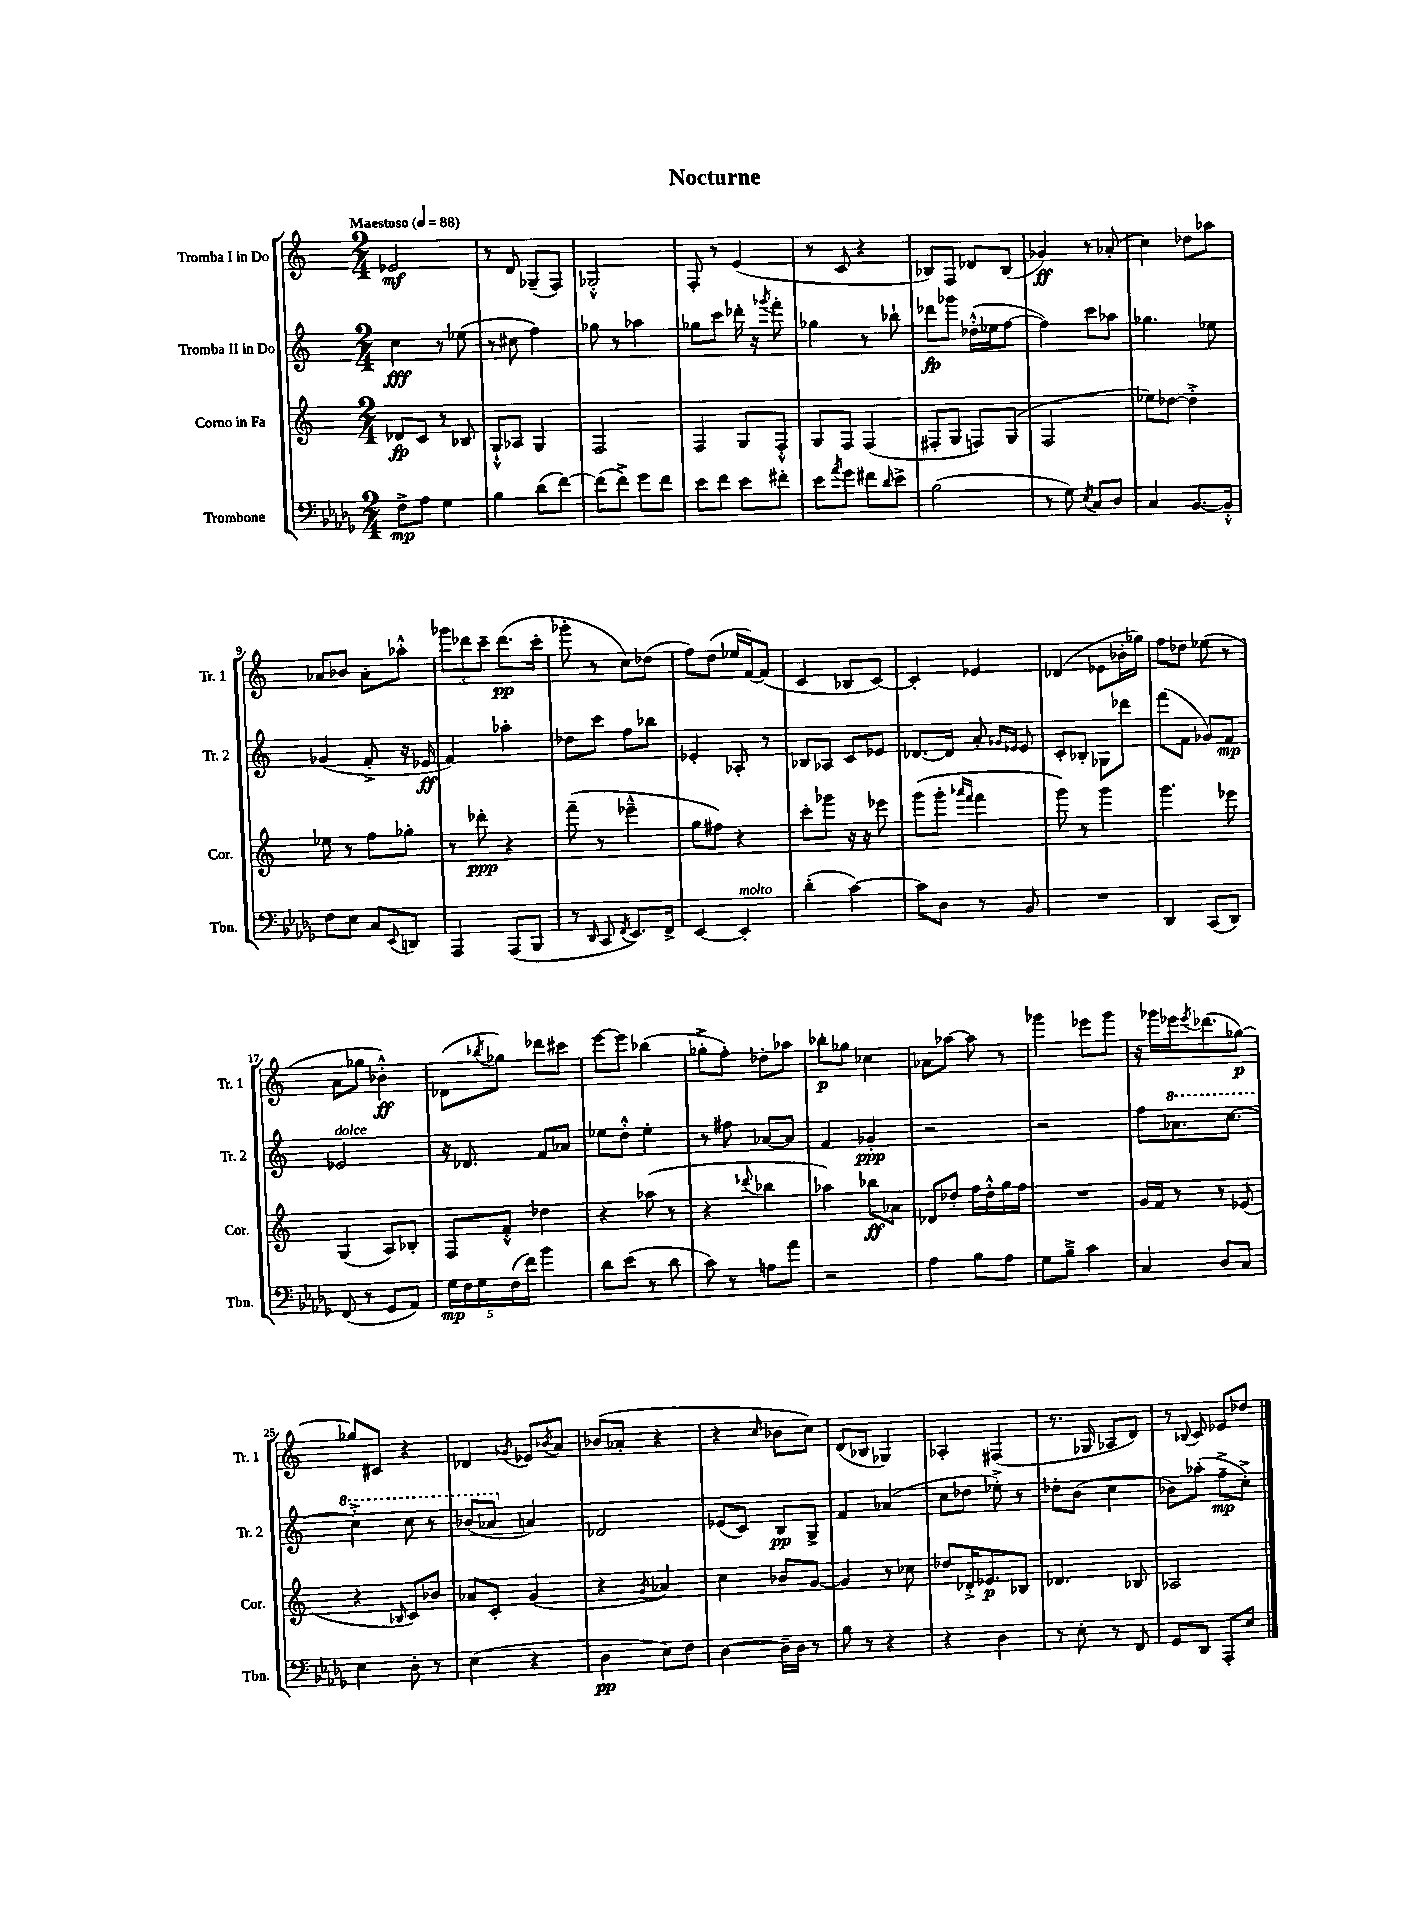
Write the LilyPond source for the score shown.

\header { title = "Nocturne" }
<<
\new StaffGroup <<
\new Staff = "s0" \with { instrumentName = "Tromba I in Do" shortInstrumentName = "Tr. 1" } {
    \clef treble \key c \major \numericTimeSignature \time 2/4 \tempo "Maestoso" 4 = 88
    ees'2\mf |
    r8 d'8 ges8--( f8) |
    ges2-.-^ |
    f8-. r8 e'4( |
    r8 c'8 r4 |
    bes8) f8 des'8 bes8( |
    ges'4\ff) r8 aes'8-.( |
    c''4) des''8 aes''8 |
    aes'8 bes'8 aes'8-. aes''8-.-^ |
    \tuplet 3/2 { ges'''8 des'''8 c'''8-- } des'''8.\pp( c'''16-. |
    ges'''8-. r8 c''8) des''8( |
    f''8) d''8( ees''16 f'16~) f'8( |
    c'4 bes8 c'8~) |
    c'4-. ees'4 |
    des'4( ees'8 bes'16-. ges''16) |
    f''8 des''8 ees''8( r8 |
    a'8 ges''8 bes'4-.-^\ff) |
    des'8( \acciaccatura { bes''8 } ges''8) des'''8 cis'''8 |
    e'''8~ e'''8 bes''4( |
    ges''8-.-> f''8-.) des''8-. aes''8 |
    bes''8-.\p ges''8 ces''4 |
    aes'8 aes''8~ aes''8 r8 |
    ges'''4 ees'''8 ges'''8 |
    r16 ges'''16 ees'''16 \acciaccatura { ees'''8 } des'''8.( ges''8~\p) |
    ges''8 cis'8 r4 |
    des'4 \acciaccatura { ges'8 } ees'8 \acciaccatura { bes'8 } a'8 |
    bes'8( aes'8-. r4 |
    r4 \grace { c''16 } bes'8 c''8) |
    d'8( bes8 ges4) |
    aes4-. fis4( |
    r8. ges16 aes8 d'8) |
    r8 \appoggiatura { bes8 } c'8 ees'8 des''8 \bar "|." |
}
\new Staff = "s1" \with { instrumentName = "Tromba II in Do" shortInstrumentName = "Tr. 2" } {
    \clef treble \key c \major \numericTimeSignature \time 2/4
    c''4\fff r8 ees''8( |
    r8 cis''8 f''4) |
    ges''8 r8 aes''4 |
    ges''8 c'''8 des'''16-. r16 \acciaccatura { ges'''8 } f'''8-. |
    ges''4 r8 bes''8-! |
    des'''8\fp ges'''8 des''16-.-^( ees''16 f''8~ |
    f''4) c'''8 aes''8 |
    ges''4. ees''8 |
    ges'4( f'8-.-> r16 ees'16\ff |
    f'4) aes''4-. |
    des''8 c'''8 f''8 bes''8 |
    ees'4-. aes8-. r8 |
    bes8 aes8 c'8 ees'8 |
    des'8.~ des'16 a'8-. \grace { ges'16 ees'16 } ees'8 |
    c'8-. bes8-. ges8 des'''8 |
    f'''8( f'8 ges'8) f'8\mp |
    ees'2^\markup { \italic "dolce" } |
    r16 des'8. f'8 aes'8 |
    ees''8 d''8-.-^ ees''4-. |
    r8 fis''8 aes'8~ aes'8 |
    f'4 ges'4-.\ppp |
    r2 |
    r2 |
    f''8 \ottava #1 aes''8. c'''8.~ |
    c'''4-.-> c'''8 r8 |
    bes''8( aes''8 \ottava #0 a'!4) |
    des'2 |
    ees'8( c'8) b8\pp g8-> |
    f'4 aes'4( |
    c''8 des''8 ees''8-.->) r8 |
    des''8-. b'8( c''4 |
    bes'8) aes''8-.( f''8--->\mp c''8-.->) \bar "|." |
}
\new Staff = "s2" \with { instrumentName = "Corno in Fa" shortInstrumentName = "Cor." } {
    \clef treble \key c \major \numericTimeSignature \time 2/4
    des'8\fp c'8 r8 bes8 |
    g8-!-^ aes8 g4 |
    f2 |
    f4 g8 f8-.-^ |
    g8 f8 f4( |
    fis8-. g8 f8) g8( |
    f2 |
    ees''8) des''8~ des''4-.-> |
    ees''8 r8 f''8 ges''8-. |
    r8 des'''8-.\ppp r4 |
    f'''8--( r8 ees'''4---^ |
    g''8 fis''8) r4 |
    c'''8-. ges'''8 r16 r16 ees'''8 |
    g'''8( g'''8-. \grace { aes'''16 f'''16 } f'''4 |
    g'''8) r8 g'''4 |
    g'''4. ees'''8 |
    g4( a8) bes8-. |
    f8 f'8-.-^ des''4 |
    r4 aes''8( r8 |
    r4 \appoggiatura { des'''8 } bes''4 |
    aes''4) bes''8\ff aes'8 |
    des'8 des''8-. f''16 des''16-.-^ g''16 f''16 |
    R2 |
    g'16 f'16 r8 r8 ees'8( |
    r4 \grace { bes16 } c'8) bes'8 |
    aes'8 c'8-. g'4( |
    r4 \acciaccatura { g'8 } aes'4) |
    c''4 bes'8 g'8~ |
    g'4 r8 ces''8 |
    des''8 des'16-.-> ees'8.\p bes8 |
    des'4. bes8 |
    aes2 \bar "|." |
}
\new Staff = "s3" \with { instrumentName = "Trombone" shortInstrumentName = "Tbn." } {
    \clef bass \key des \major \numericTimeSignature \time 2/4
    f8->\mp aes8 ges4 |
    bes4 des'8( f'8~) |
    f'8( f'8->) ges'8 f'8 |
    ees'8 f'8 ees'8 fis'8-. |
    ees'8 \acciaccatura { aes'8 } ges'8 fis'8 \grace { des'16 } ees'8-> |
    bes2( |
    r8 ges8) \acciaccatura { ees8 } c8 des8 |
    c4 bes,8.~ bes,16-.-^ |
    f8 ees8 c8 \appoggiatura { ees,8 } d,8 |
    aes,,4 aes,,8( bes,,8 |
    r8 \grace { des,16 } c,8 \acciaccatura { f,8 } ees,8.) f,16-> |
    ees,4~ ees,4-.^\markup { \italic "molto" } |
    des'4-.( c'4~) |
    c'8 des8 r8 bes,8 |
    R2 |
    des,4 c,8( des,8) |
    f,8( r8 ges,8 aes,8) |
    \tuplet 5/4 { ges16\mp f16 ges16 f16( f'16) } bes'4 |
    des'8 ees'8( r8 des'8 |
    c'8) r8 a8 aes'8 |
    r2 |
    aes4 bes8 aes8 |
    ges8 bes8---> c'4 |
    c4 des8 c8 |
    ees4 des8-. r8 |
    ees4( r4 |
    des4\pp ees8) f8 |
    des4~ des16-- des16 r8 |
    bes8 r8 r4 |
    r4 des4 |
    r8 ees8-. r8 f,8 |
    ges,8 des,8 aes,,8-. ees8 \bar "|." |
}
>>
>>
